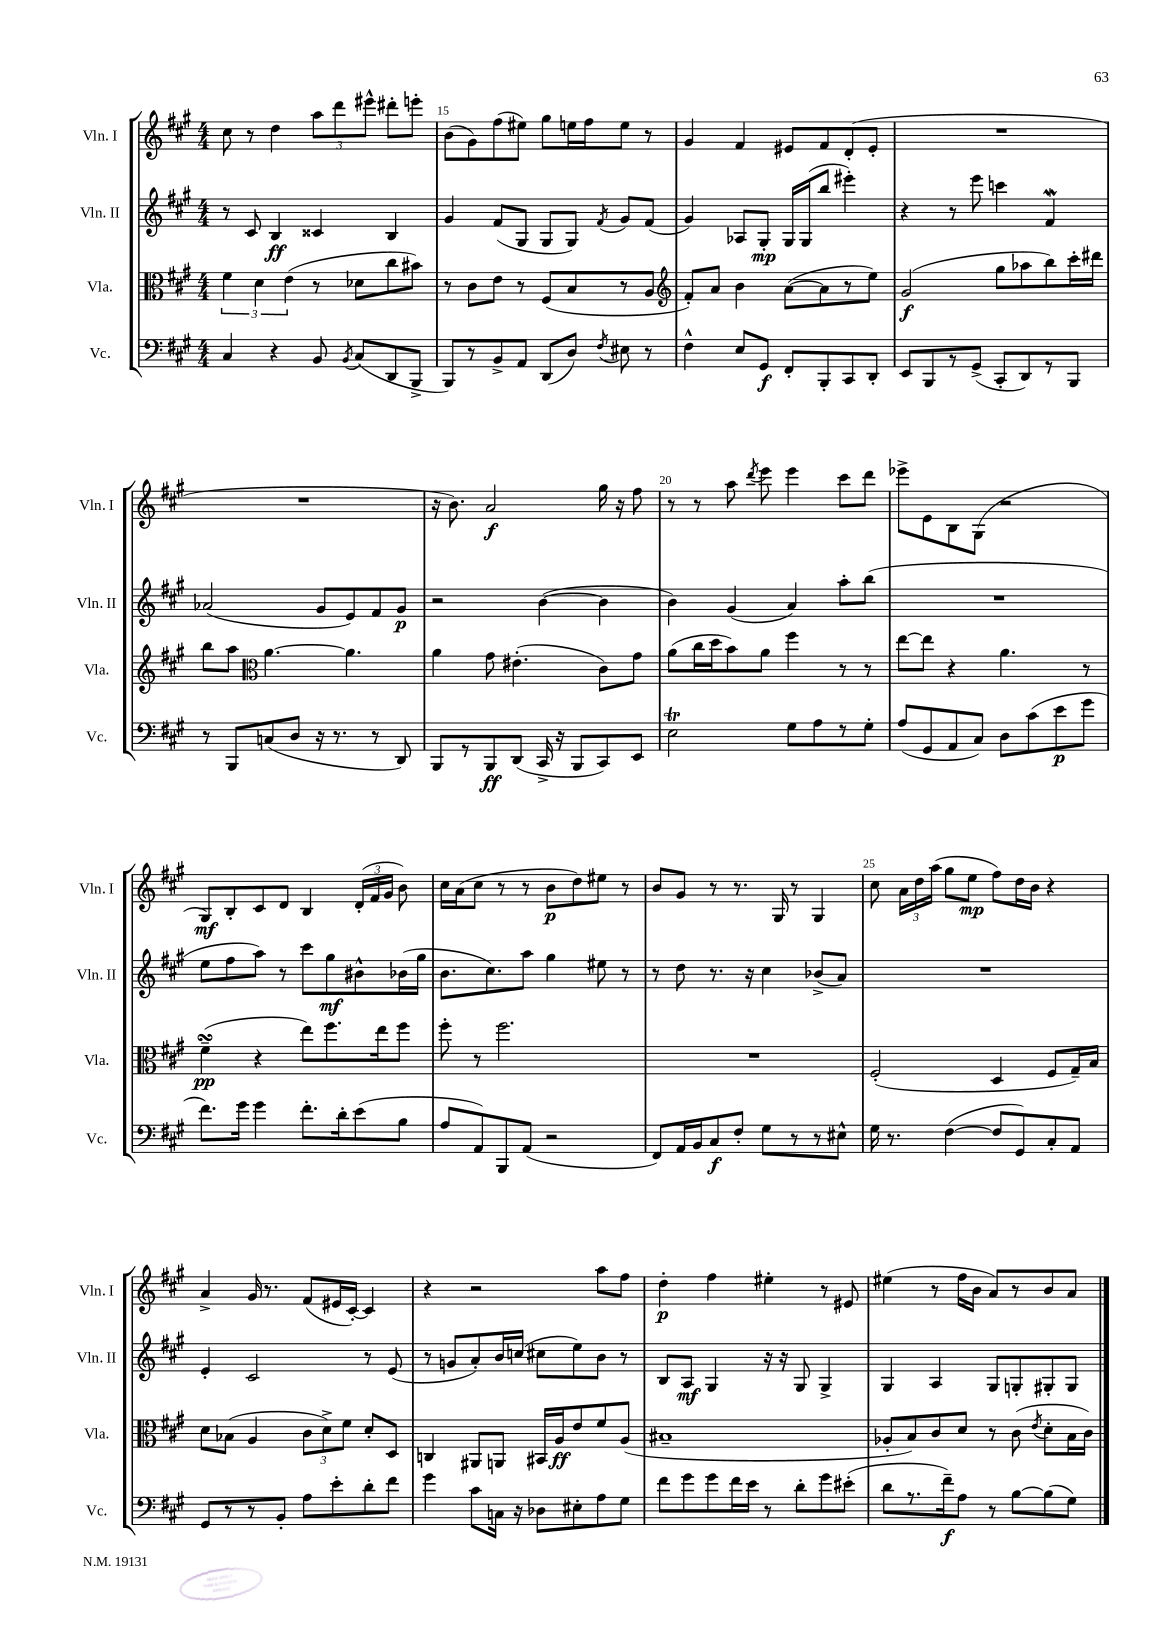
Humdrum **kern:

**kern	**kern	**kern	**kern
*staff4	*staff3	*staff2	*staff1
*clefF4	*clefC3	*clefG2	*clefG2
*k[f#c#g#]	*k[f#c#g#]	*k[f#c#g#]	*k[f#c#g#]
*M4/4	*M4/4	*M4/4	*M4/4
4C#	6f#	8r	8cc#
.	.	8c#	8r
.	6d	.	.
4r	.	4B	4dd
.	(6e	.	.
8BB	8r	4c##	12aa
.	.	.	12ddd
8qBB	.	.	.
(8C#	8d-	.	.
.	.	.	12eee#^^
8DD	8cc#	4B	8ddd#'
8BBB^	8b#)	.	8eee'
=	=	=	=
8BBB)	8r	4g#	(8b
8r	8c#	.	8g#)
8BB^	8e	(8f#	(8ff#
8AA	8r	8G#	8ee#)
(8DD	(8F#	8G#	8gg#
8D)	8B	8G#)	16ee
.	.	.	16ff#
8qF#	.	8qf#	.
8E#	8r	8g#	8ee
8r	8A	(8f#	8r
=	=	=	=
*	*clefG2	*	*
4F#^^	8f#')	4g#)	4g#
.	8a	.	.
8E	4b	8A-	4f#
8GG#	.	8G#'	.
8FF#'	([8a	16G#	8e#
.	.	(16G#	.
8BBB'	8a]	8bb	8f#
8CC#	8r	4eee#')	(8d'
8DD'	8ee)	.	8e#'
=	=	=	=
8EE	(2g#	4r	1r
8BBB	.	.	.
8r	.	8r	.
(8GG#^	.	8eee	.
8CC#'	8gg#	4ccc	.
8DD)	8aa-	.	.
8r	8bb)	4f#	.
8BBB	16ccc#'	.	.
.	16ddd#	.	.
=	=	=	=
8r	8bb	(2a-	1r
8BBB	8aa	.	.
*	*clefC3	*	*
(8C	[4.a	.	.
8D	.	.	.
16r	.	8g#	.
8.r	.	.	.
.	4.a]	8e)	.
8r	.	8f#	.
8DD)	.	8g#	.
=	=	=	=
8BBB	4a	2r	16r
.	.	.	8.b)
8r	.	.	.
8BBB	8g#	.	2a
(8DD	(4.e#'	.	.
16CC#^	.	([4b	.
16r	.	.	.
8BBB	.	.	.
8CC#)	8c#)	4b]	16gg#
.	.	.	16r
8EE	8g#	.	8ff#
=	=	=	=
2E	(8a	4b)	8r
.	16cc#	.	8r
.	16dd	.	.
.	8b)	(4g#	8aa
.	.	.	8qddd
.	8a	.	8eee
8G#	4ff#	4a)	4eee
8A	.	.	.
8r	8r	8aa'	8ccc#
8G#'	8r	(8bb	8ddd
=	=	=	=
(8A	[8ee	1r	8eee-^
8GG#	8ee]	.	8e
8AA	4r	.	8B
8C#)	.	.	(8G#
8D	4.a	.	2r
(8c#	.	.	.
8e	.	.	.
8g#	8r	.	.
=	=	=	=
8.f#)	(4f#~	8ee	8G#)
.	.	8ff#	8B'
16g#	.	.	.
4g#	4r	8aa)	8c#
.	.	8r	8d
8.f#'	8ee)	8ccc#	4B
.	8.ff#	8gg#	.
16d'	.	.	.
(8e	.	8b#^^	(24d'
.	.	.	24f#
.	16ee	.	.
.	.	.	24g#
8B	8ff#	(16b-	8b)
.	.	16gg#	.
=	=	=	=
8A	8ff#'	8.b	16cc#
.	.	.	(16a
8AA)	8r	.	8cc#
.	.	8.cc#)	.
8BBB	2.ff#	.	8r
(8AA	.	8aa	8r
2r	.	4gg#	8b
.	.	.	8dd)
.	.	8ee#	8ee#
.	.	8r	8r
=	=	=	=
8FF#)	1r	8r	8b
16AA	.	8dd	8g#
16BB	.	.	.
8C#	.	8.r	8r
8F#'	.	.	8.r
.	.	16r	.
8G#	.	4cc#	.
.	.	.	16G#
8r	.	.	8r
8r	.	(8b-^	4G#
8E#^^	.	8a)	.
=	=	=	=
16G#	(2F#'	1r	8cc#
8.r	.	.	.
.	.	.	24a
.	.	.	24dd
.	.	.	(24aa
([4F#	.	.	8gg#
.	.	.	8ee
8F#]	4D	.	8ff#)
8GG#)	.	.	16dd
.	.	.	16b
8C#'	8F#	.	4r
8AA	16G#~)	.	.
.	16B	.	.
=	=	=	=
8GG#	8d	4e'	4a^
8r	(8B-	.	.
8r	4A	2c#	16g#
.	.	.	8.r
8BB'	.	.	.
8A	12c#	.	(8f#
.	12d^)	.	.
8e'	.	.	16e#
.	12f#	.	.
.	.	.	[16c#')
8d'	8d'	8r	4c#]
8f#	8D	(8e	.
=	=	=	=
4g#	4C	8r	4r
.	.	8g	.
8c#	8AA#	8a')	2r
16C	8AA	16b	.
16r	.	(16cc	.
8D-	16BB#	8cc#	.
.	16A	.	.
8E#'	8e	8ee)	.
8A	8f#	8b	8aa
8G#	(8A	8r	8ff#
=	=	=	=
8f#	1B#~	8B	4dd'
8g#	.	8A	.
8g#	.	4G#	4ff#
16f#	.	.	.
16e	.	.	.
8r	.	16r	4ee#'
.	.	16r	.
8d'	.	8G#	.
8g#	.	4G#^	8r
(8e#'	.	.	8e#
=	=	=	=
8d	8A-'	4G#	(4ee#
8.r	8B)	.	.
.	8c#	4A	8r
16f#~)	.	.	.
8A	8d	.	16ff#
.	.	.	16b
8r	8r	8G#	8a)
[8B	(8c#	8G'	8r
.	8qe	.	.
(8B]	8d'	8G#'	8b
8G#)	16B	8G#	8a
.	16c#)	.	.
==	==	==	==
*-	*-	*-	*-
